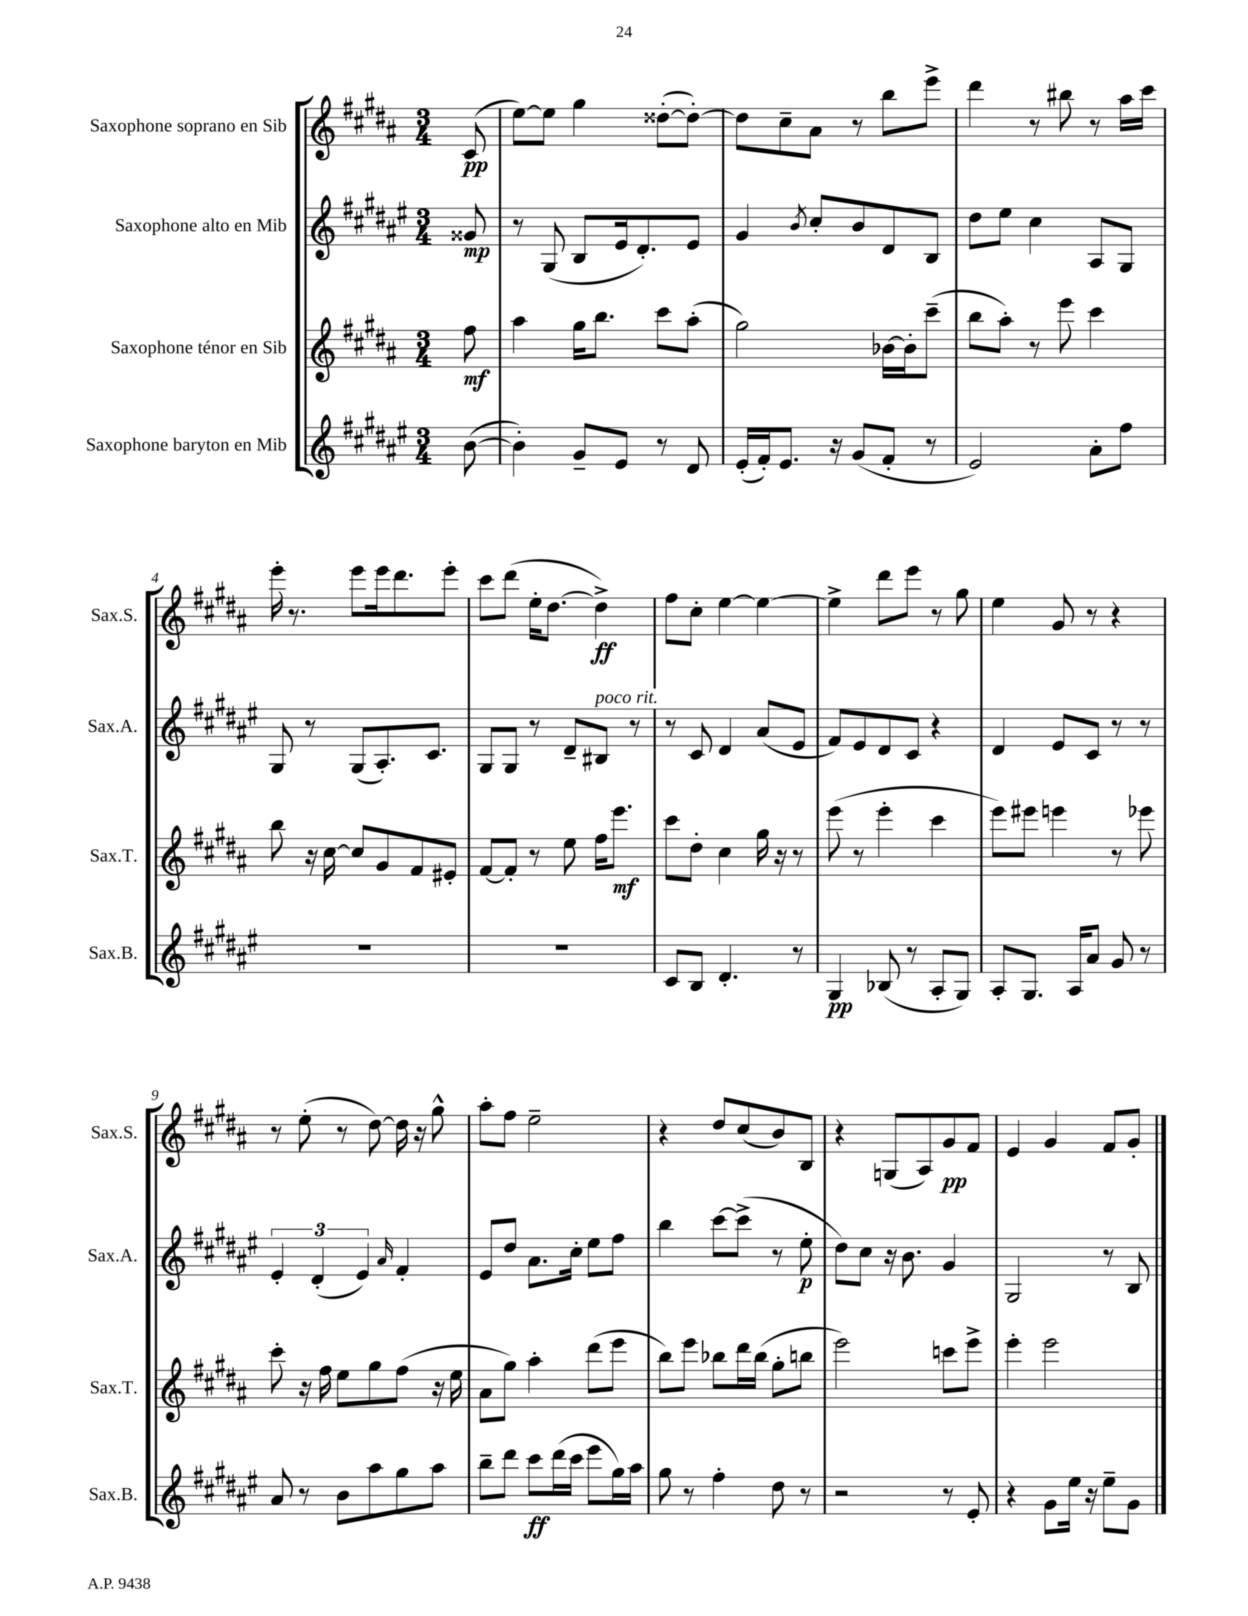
<<
\new StaffGroup <<
\new Staff = "s0" \with { instrumentName = "Saxophone soprano en Sib" shortInstrumentName = "Sax.S." } {
    \clef treble \key b \major \numericTimeSignature \time 3/4 \partial 8
    cis'8\pp( |
    e''8~) e''8 gis''4 disis''8~-.( disis''8~-.) |
    disis''8 cis''8-- ais'8 r8 b''8 e'''8-> |
    dis'''4 r8 bis''8 r8 ais''16 cis'''16 |
    e'''16-. r8. e'''8 e'''16 dis'''8. e'''8-. |
    cis'''8 dis'''8( e''16-. dis''8.~ dis''4->\ff) |
    fis''8 cis''8-. e''4~ e''4~ |
    e''4-> dis'''8 e'''8 r8 gis''8 |
    e''4 gis'8 r8 r4 |
    r8 e''8-.( r8 dis''8~) dis''16 r16 gis''8-^ |
    ais''8-. fis''8 e''2-- |
    r4 dis''8 cis''8( b'8) b8 |
    r4 g8( ais8) gis'8\pp fis'8 |
    e'4 gis'4 fis'8 gis'8-. \bar "|." |
}
\new Staff = "s1" \with { instrumentName = "Saxophone alto en Mib" shortInstrumentName = "Sax.A." } {
    \clef treble \key fis \major \numericTimeSignature \time 3/4 \partial 8
    gisis'8\mp |
    r8 gis8( b8 eis'16 dis'8.-.) eis'8 |
    gis'4 \acciaccatura { b'8 } cis''8-. b'8 dis'8 b8 |
    dis''8 eis''8 cis''4 ais8 gis8 |
    gis8 r8 gis8( ais8.-.) cis'8. |
    gis8 gis8 r8 dis'8-- bis8^\markup { \italic "poco rit." } r8 |
    r8 cis'8 dis'4 ais'8( eis'8 |
    fis'8) eis'8 dis'8 cis'8 r4 |
    dis'4 eis'8 cis'8 r8 r8 |
    \tuplet 3/2 { eis'4-. dis'4-.( eis'4) } \grace { ais'16 } fis'4-. |
    eis'8 dis''8 ais'8. cis''16-. eis''8 fis''8 |
    b''4 cis'''8~ cis'''8->( r8 eis''8-.\p |
    dis''8) cis''8 r16 b'8. gis'4 |
    gis2 r8 b8 \bar "|." |
}
\new Staff = "s2" \with { instrumentName = "Saxophone ténor en Sib" shortInstrumentName = "Sax.T." } {
    \clef treble \key b \major \numericTimeSignature \time 3/4 \partial 8
    fis''8\mf |
    ais''4 gis''16 b''8. cis'''8 ais''8-.( |
    gis''2) bes'16~ bes'16-. cis'''8--( |
    b''8 ais''8-.) r8 e'''8 cis'''4 |
    b''8 r16 cis''16~ cis''8 gis'8 fis'8 eis'8-. |
    fis'8~ fis'8-. r8 e''8 fis''16 e'''8.\mf |
    cis'''8 dis''8-. cis''4 gis''16 r16 r8 |
    e'''8( r8 e'''4-. cis'''4 |
    e'''8) eis'''8 e'''4 r8 ees'''8 |
    cis'''8-. r16 fis''16 e''8 gis''8 fis''8( r16 e''16 |
    ais'8 gis''8) ais''4-. dis'''8( e'''8 |
    b''8) e'''8 bes''8 dis'''16 bes''16( gis''8-. b''8 |
    e'''2) c'''8 e'''8-> |
    e'''4-. e'''2 \bar "|." |
}
\new Staff = "s3" \with { instrumentName = "Saxophone baryton en Mib" shortInstrumentName = "Sax.B." } {
    \clef treble \key fis \major \numericTimeSignature \time 3/4 \partial 8
    b'8~( |
    b'4-.) gis'8-- eis'8 r8 dis'8 |
    eis'16-.( fis'16-.) eis'8. r16 gis'8( fis'8-. r8 |
    eis'2) ais'8-. fis''8 |
    R2. |
    R2. |
    cis'8 b8 dis'4.-. r8 |
    gis4\pp bes8( r8 ais8-. gis8) |
    ais8-. gis8. ais16 ais'8 gis'8 r8 |
    ais'8 r8 b'8 ais''8 gis''8 ais''8 |
    b''8-- dis'''8 cis'''8\ff dis'''16( cis'''16 eis'''8 gis''16) ais''16 |
    gis''8 r8 fis''4-. dis''8 r8 |
    r2 r8 eis'8-. |
    r4 gis'8 eis''16 r16 eis''8-- gis'8 \bar "|." |
}
>>
>>
